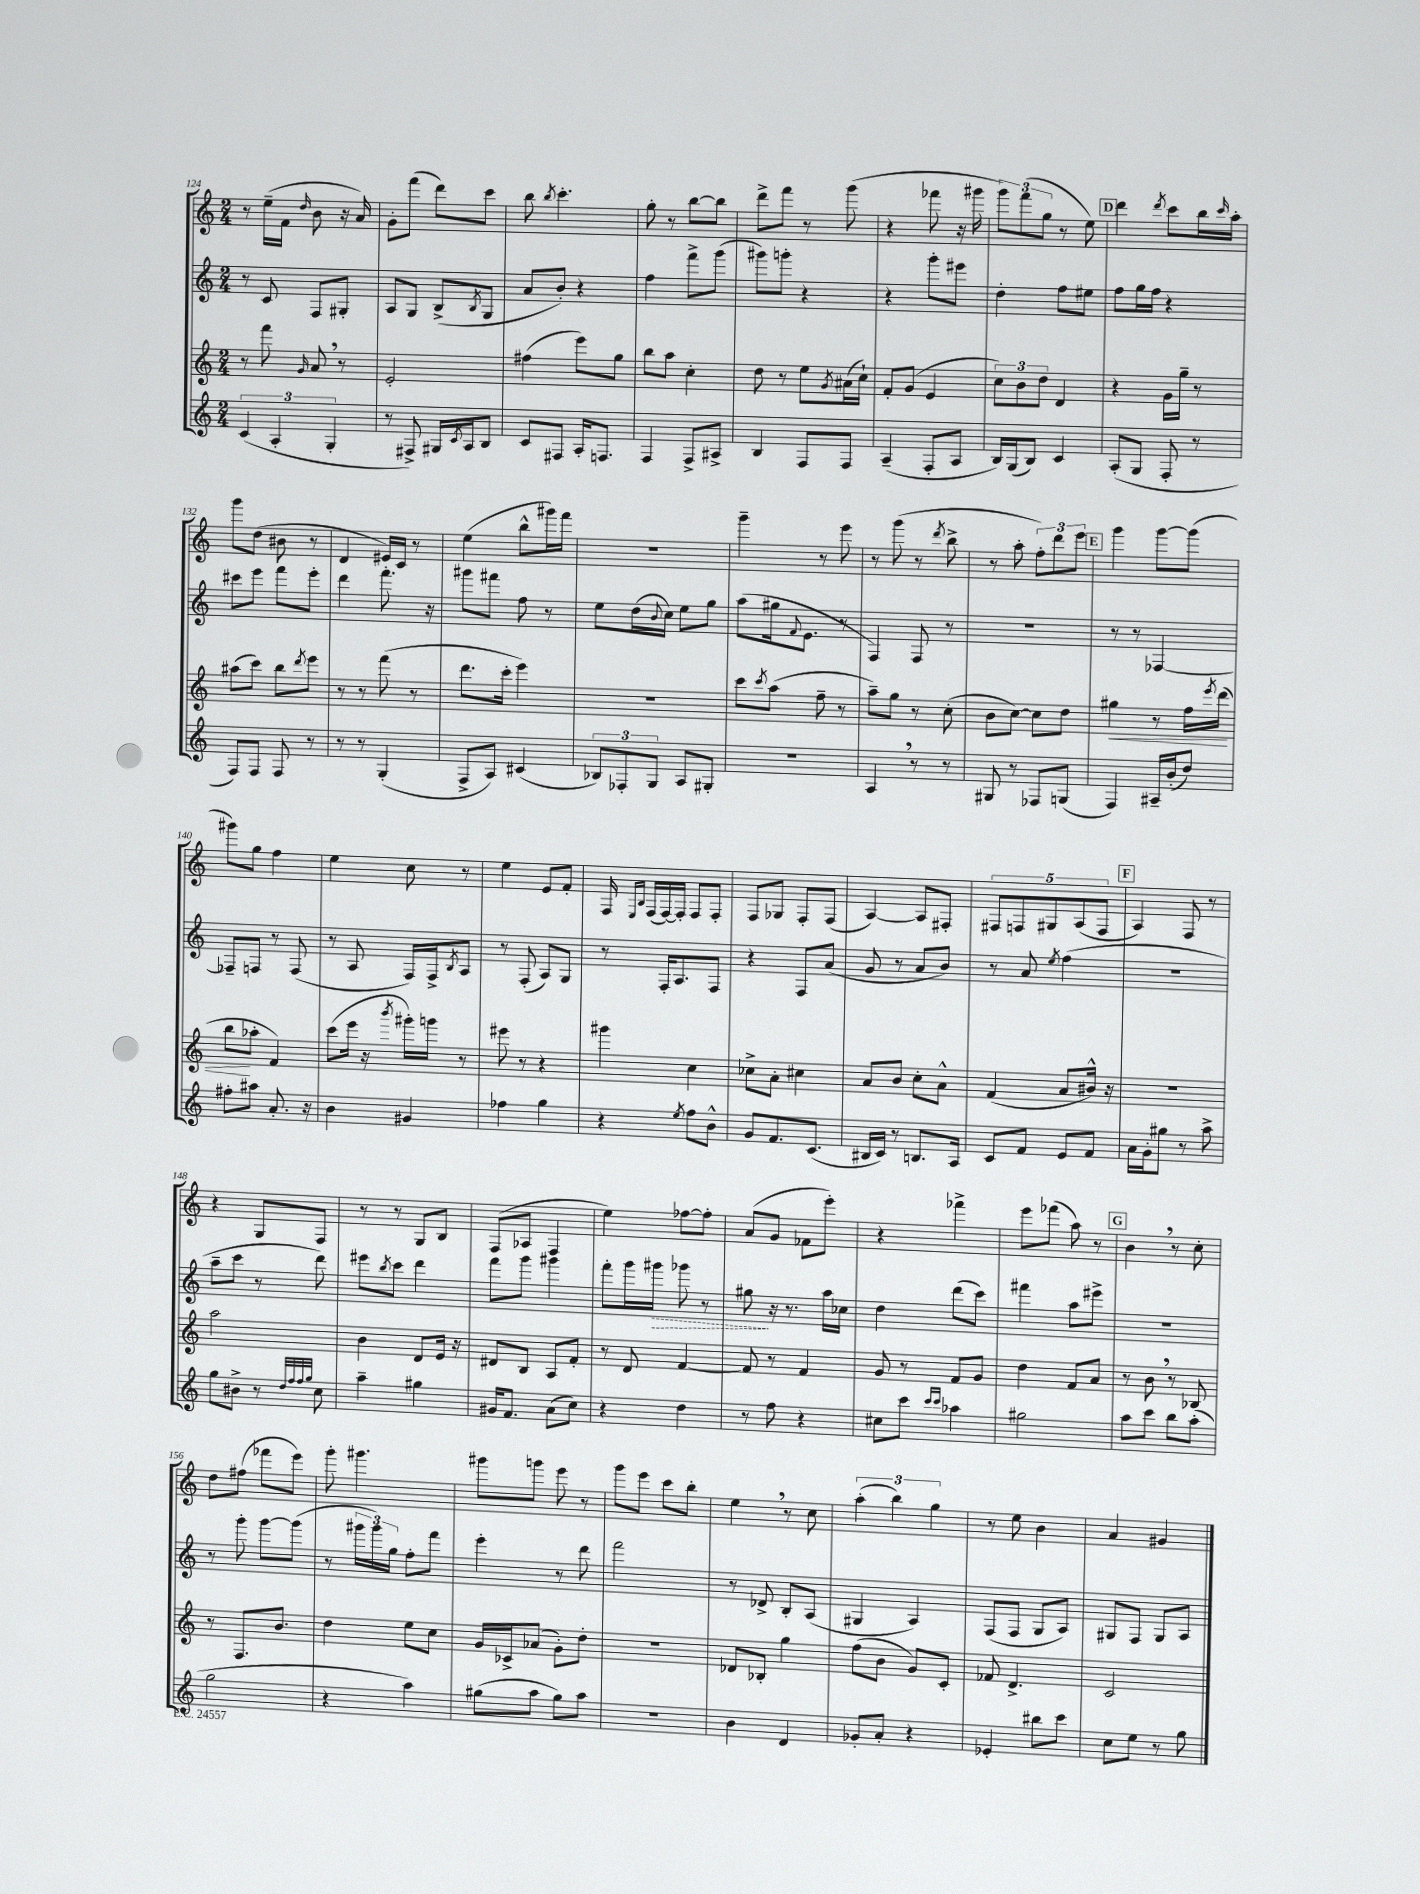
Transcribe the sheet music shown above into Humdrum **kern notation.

**kern	**kern	**kern	**kern
*staff4	*staff3	*staff2	*staff1
*clefG2	*clefG2	*clefG2	*clefG2
*k[]	*k[]	*k[]	*k[]
*M2/4	*M2/4	*M2/4	*M2/4
(6c/	8r	8r	8r
.	8fff\	8c/	(16ee~\LL
6A'/	.	.	.
.	.	.	16f\JJ
.	16qqg/	.	16qqdd/
.	8a/	8F/L	8b\
6G'/	.	.	.
.	8r	8G#'/J	16r
.	.	.	16a/)
=	=	=	=
8r	2e'/	8A/L	8g'\L
8F#^/)	.	8G/J	(8fff\J
16G#/LL	.	(8B^/L	8ddd\L)
8qc/	.	.	.
16A/J	.	.	.
.	.	8qB/	.
8B/J	.	8G/J	8ccc\J
=	=	=	=
8c/L	(4ff#\	8a/L	8bb\
.	.	.	8qbb/
8F#/J	.	8b'/J)	4.ccc'\
16A'/LK	8eee\L)	4r	.
8.F/J	.	.	.
.	8gg\J	.	.
=	=	=	=
4F/	8bb\L	4ff\	8gg'\
.	8aa\J	.	8r
8F^/L	4cc'\	8fff^\L	[8bb\L
8A#^/J	.	(8ggg\J	8bb\]J
=	=	=	=
4B/	8dd\	8ggg#\L)	8ddd^\L
.	8r	8ggg'\J	8fff\J
8F/L	8ee\L	4r	8r
.	8qg/	.	.
8F/J	(16a#\L	.	(8ggg\
.	16cc`\JJ)	.	.
=	=	=	=
(4A~/	8f'/L	4r	4r
.	(8g/J	.	.
8F'/L	4e/	8ggg'\L	8fff-\
8A/J	.	8eee#\J	16r
.	.	.	16ggg#\
=	=	=	=
16B/LL)	12cc\L)	4dd'\	12ggg\L)
(16G/J	.	.	.
.	12b\	.	(12fff\
8B/J)	.	.	.
.	12dd\J	.	12gg\J
4c/	4d/	8ff\L	8r
.	.	8ee#\J	8ee\)
=	=	=	=
(8A'/L	4r	8ff\L	4ddd\
8G/J	.	16gg\L	.
.	.	16ff\JJ	.
.	.	.	8qddd/
8F'/	16g\LL	4r	8ccc\L
.	16gg~\JJ	.	.
8r	8r	.	16bb\L
.	.	.	16qqccc/
.	.	.	16aa'\JJ
=	=	=	=
8F/L)	(8aa#\L	8ccc#\L	8ggg\L
8F/J	8ccc\J)	8eee\J	(8dd\J
8F/	8bb\L	8fff\L	8b#\
.	8qddd/	.	.
8r	8eee\J	8eee'\J	8r
=	=	=	=
8r	8r	4ddd\	4d/
8r	8r	.	.
(4G'/	(8fff\	8.fff'\	16e#/LL)
.	.	.	16c/JJ
.	8r	.	8r
.	.	16r	.
=	=	=	=
8F^/L	8.ddd\L	8ggg#\L	(4ee\
8A/J)	.	8fff#\J	.
.	16ccc'\Jk	.	.
(4c#/	4eee\)	8ff\	8bb^^\L
.	.	8r	16ggg#\L)
.	.	.	16fff\JJ
=	=	=	=
12B-/L)	2r	8ee\L	2r
12F-'/	.	.	.
.	.	(16dd\L	.
12G/J	.	.	.
.	.	8qqb/	.
.	.	16cc\JJ)	.
8A/L	.	8ee\L	.
8G#'/J	.	8gg\J	.
=	=	=	=
2r	8ccc\L	(8aa\L	4ggg~\
.	8qccc/	.	.
.	(8aa\J	16gg#\k	.
.	.	8qqf/	.
.	.	8.e\J	.
.	8ff~\	.	8r
.	8r	8r	8eee\
=	=	=	=
4A/	8aa~\L)	4F/)	8r
.	8gg\J	.	(8ggg\
8r	8r	8F/	8r
.	.	.	8qddd/
8r	(8cc'\	8r	8bb^\
=	=	=	=
8G#/	8b\L	2r	8r
8r	[8cc\J)	.	8aa'\
8F-/L	8cc\]L	.	12ff'\L)
.	.	.	12ddd\
(8G/J	8dd\J	.	.
.	.	.	12eee\J
=	=	=	=
4F/)	4gg#\	8r	4ggg\
.	.	8r	.
16A#~/LL	8r	[4F-/	[8ggg\L
(16b'/J	.	.	.
8dd/J)	16ff\LL	.	(8ggg\]J
.	8qeee/	.	.
.	(16ddd\JJ	.	.
=	=	=	=
8ff#'\L	8bb\L	8F-~/]L	8ggg#\L)
8aa#\J	8aa-'\J	8F/J	8gg\J
8.a'/	4f/)	8r	4ff\
.	.	(8F/	.
16r	.	.	.
=	=	=	=
4b\	(8ccc\L	8r	4ee\
.	16eee\Jk	8A/	.
.	16r	.	.
.	8qbbb/	.	.
4g#/	16ggg#'\LL)	16F/LL)	8cc\
.	16ggg\JJ	16F^/J	.
.	.	8qB/	.
.	8r	8A/J	8r
=	=	=	=
4ff-\	8eee#\	8r	4ee\
.	8r	(8F'/	.
4gg\	4r	8A/L)	8e/L
.	.	8G/J	8f'/J
=	=	=	=
4r	4ggg#\	8r	16F/
.	.	.	16qqE/LL
.	.	.	16qqB/JJ
.	.	.	(16F/LL
.	.	16F'/LK	[16F/)
.	.	8.A/	16F'/]JJ
8qee/	.	.	.
8ff\L	4cc\	.	8F/L
8b^^\J	.	8F/J	8F'/J
=	=	=	=
8g/L	8cc-^\L	4r	8F/L
8.f/	8a'\J	.	8G-/J
.	4cc#\	8F/L	8F'/L
(8.c/J	.	.	.
.	.	(8a/J	(8F/J
=	=	=	=
16B#/LL	8a/L	8g/	[4A/)
16c/JJ)	.	.	.
8r	8b/J	8r	.
8.B/L	8cc'\L	8a/L	8A/]L
.	8a^^\J	8b/J)	8F#'/J
16A/Jk	.	.	.
=	=	=	=
8c/L	(4f/	8r	10F#/L
.	.	.	10F/
8f/J	.	8a/	.
.	.	.	10G#/
.	.	8qee/	.
8e/L	8a/L	(4ff\	.
.	.	.	(10A/
8f/J	16b#^^/Jk)	.	.
.	.	.	10F/J
.	16r	.	.
=	=	=	=
16a\LL	2r	2r	4A/)
16g'\J	.	.	.
8gg#\J	.	.	.
8r	.	.	8F/
8aa^\	.	.	8r
=	=	=	=
8gg\L	2aa\	8aa~\L	4r
8b#^\J	.	8ccc\J	.
8r	.	8r	8G/L
32qqdd/LLL	.	.	.
32qqff/	.	.	.
32qqff/	.	.	.
32qqgg/JJJ	.	.	.
8cc\	.	8ddd\)	8F/J
=	=	=	=
4aa~\	4b\	8eee#\L	8r
.	.	8qbb/	.
.	.	8ccc\J	8r
4gg#\	8d/L	4ddd\	8G/L
.	16e/Jk	.	8B/J
.	16r	.	.
=	=	=	=
16g#/LK	8d#/L	8fff\L	(8F/L
8.f/J	.	.	.
.	8B/J	8ggg\J	8A-/J
(8a\L	8A/L	4ggg#\	4F/
8cc\J)	8f'/J	.	.
=	=	=	=
4r	8r	8fff'\L	4ee\)
.	8d/	16ggg\L	.
.	.	16ggg#\JJ	.
4dd\	[4f/	8ggg-\	[8ff-\L
.	.	8r	8ff-'\]J
=	=	=	=
8r	8f/]	8gg#\	(8a/L
8ff\	8r	16r	8g/J
.	.	8.r	.
4r	4f/	.	8f-\L
.	.	16aa\LL	8eee'\J)
.	.	16cc-\JJ	.
=	=	=	=
8cc#\L	8g/	4dd\	4r
8ccc\J	8r	.	.
16qqccc/LL	.	.	.
16qqccc/JJ	.	.	.
4aa-\	8f/L	(8ddd\L	4fff-^\
.	8g/J	8ccc\J)	.
=	=	=	=
2gg#\	4dd\	4fff#\	8eee\L
.	.	.	(8fff-\J
.	8f/L	8aa\L	8aa\)
.	8a/J	8eee#^\J	8r
=	=	=	=
8aa\L	8r	2r	4b\
8ccc\J	8b\	.	.
8bb\L	8r	.	8r
(8aa'\J	8B-/	.	8cc'\
=	=	=	=
2gg\	8r	8r	8dd\L
.	8.F/L	8ggg'\	(8ff#\J
.	.	[8ggg\L	8fff-\L
.	8.b/J	.	.
.	.	(8ggg\]J	8eee\J)
=	=	=	=
4r	4dd\	8r	8ggg'\
.	.	24ggg#\LL	4.ggg#\
.	.	24ggg#\)	.
.	.	24gg\JJ	.
4aa\)	8ee\L	8ff'\L	.
.	8cc\J	8fff\J	.
=	=	=	=
(8gg#\L	16g/LL	4eee'\	8ggg#\L
.	16c-^/J	.	.
8aa\J	(8a-/J	.	8ggg\J
8gg#\L)	8g'\L)	8r	8eee\
8aa\J	8dd'\J	8ddd\	8r
=	=	=	=
2r	2r	2fff\	8ggg\L
.	.	.	8eee\J
.	.	.	8ccc\L
.	.	.	8bb'\J
=	=	=	=
4b\	8d-/L	8r	4ee\
.	8B-'/J	8d-^/	.
4d/	4gg\	8B'/L	8r
.	.	(8A/J	8cc\
=	=	=	=
8g-'/L	(8ff\L	4G#/	(6aa'\
8a'/J	8b\J	.	.
.	.	.	6bb\)
4r	8g/L)	4A/)	.
.	.	.	6gg\
.	8c'/J	.	.
=	=	=	=
4e-'/	8f-/	(8F/L	8r
.	4.d^/	8F/J	8ee\
8bb#\L	.	8G/L	4b\
8ccc\J	.	8A/J)	.
=	=	=	=
8cc\L	2c/	8G#/L	4a/
8ee\J	.	8F/J	.
8r	.	8G#/L	4g#/
8gg\	.	8A/J	.
==	==	==	==
*-	*-	*-	*-
